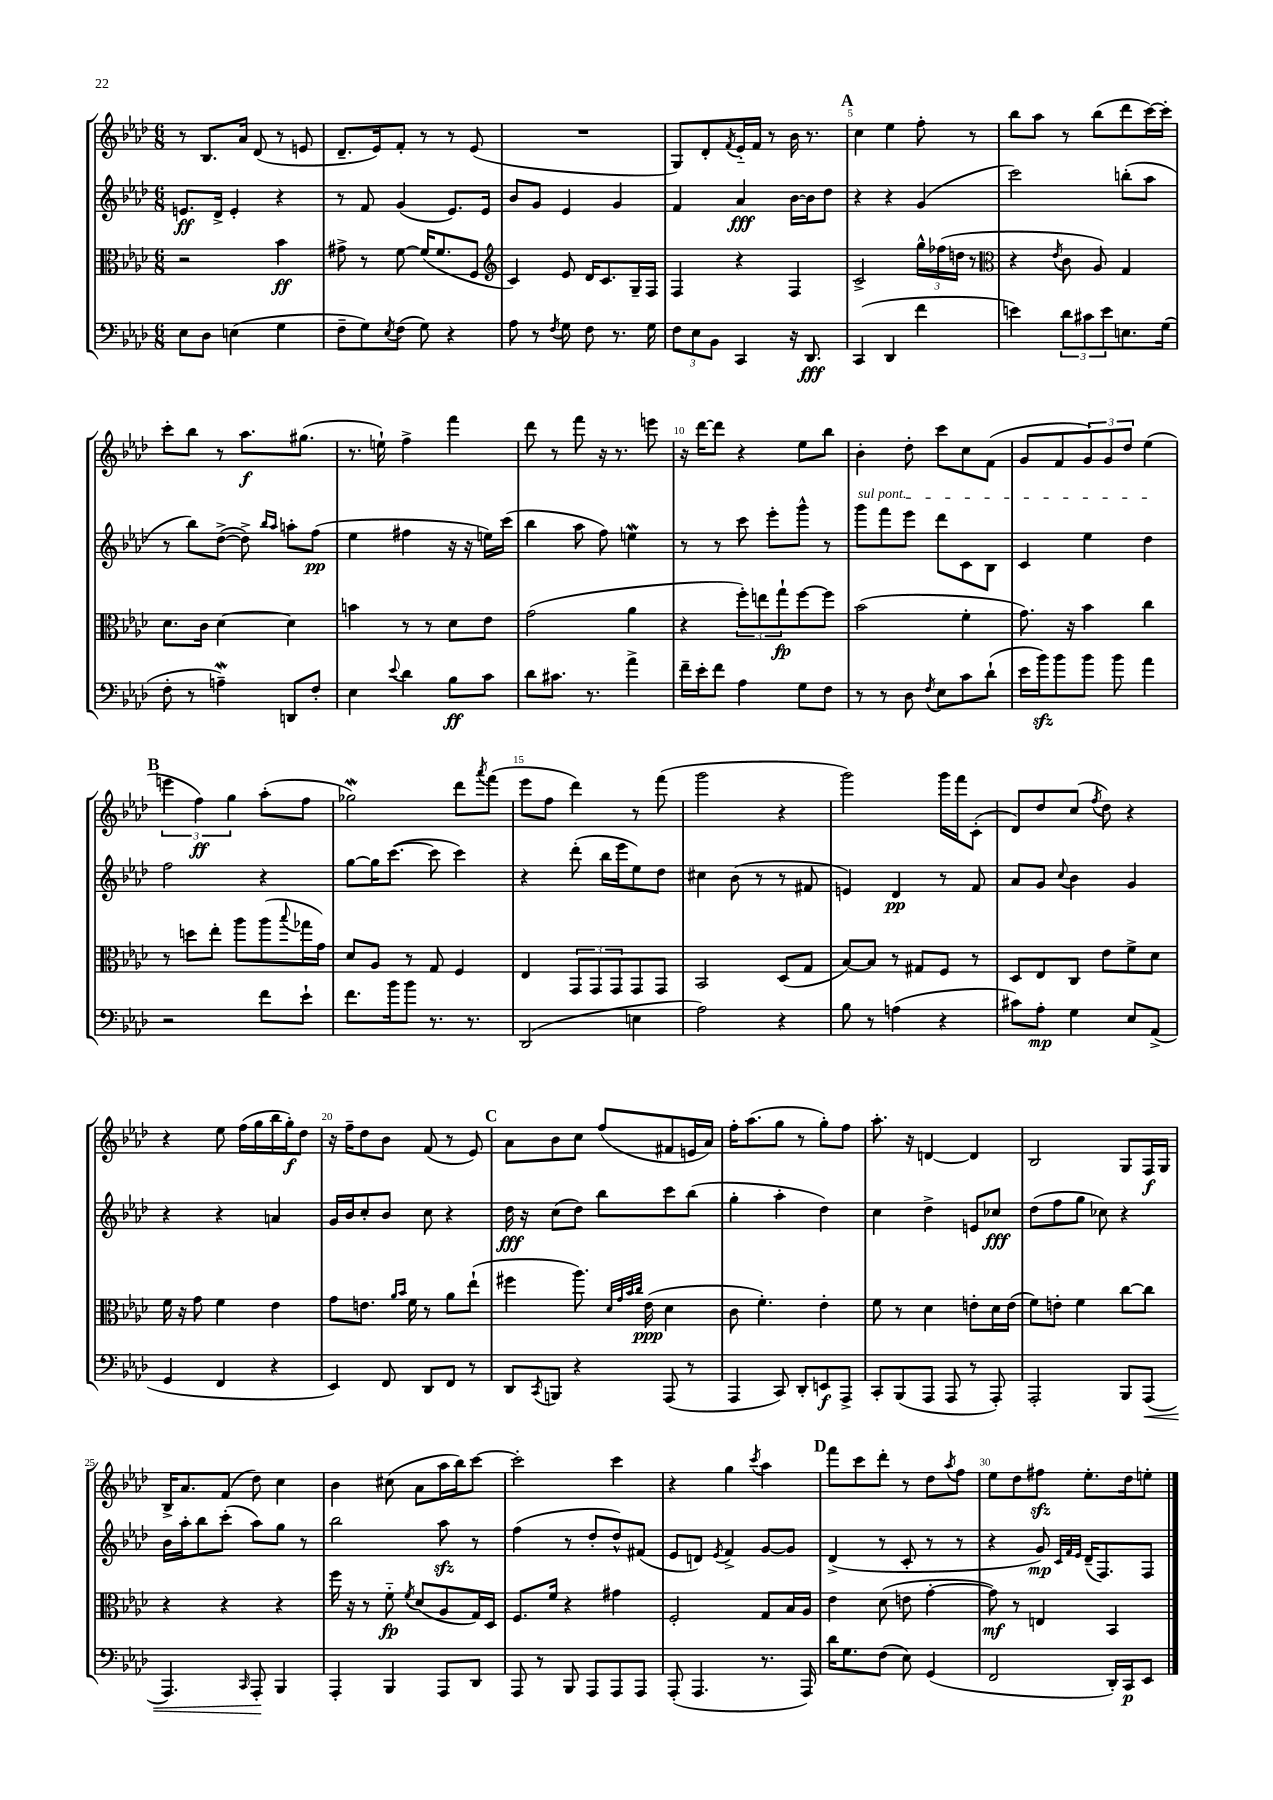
<<
\new StaffGroup <<
\new Staff = "s0" {
    \clef treble \key aes \major \numericTimeSignature \time 6/8
    r8 bes8. aes'16 des'8( r8 e'8 |
    des'8.-- ees'16) f'8-. r8 r8 ees'8( |
    R2. |
    g8) des'8-. \acciaccatura { f'8 } ees'16-_ f'16 r8 bes'16 r8. |
    \mark \markup { \bold "A" } c''4 ees''4 f''8-. r8 |
    bes''8 aes''8 r8 bes''8( des'''8 c'''16~) c'''16-. |
    c'''8-. bes''8 r8 aes''8.\f gis''8.( |
    r8. e''16-!) f''4-> f'''4 |
    des'''8 r8 f'''8 r16 r8. e'''8 |
    r16 des'''16~ des'''8 r4 ees''8 bes''8 |
    bes'4-. des''8-. c'''8 c''8 f'8( |
    g'8 f'8 \tuplet 3/2 { g'8) g'8 des''8 } ees''4( |
    \mark \markup { \bold "B" } \tuplet 3/2 { e'''4 f''4\ff) g''4 } aes''8-.( f''8 |
    ges''2\mordent) des'''8 \acciaccatura { aes'''8 } f'''8( |
    ees'''8 f''8 des'''4) r8 f'''8( |
    g'''2 r4 |
    g'''2) g'''16 f'''16 c'8-.( |
    des'8) des''8 c''8( \acciaccatura { f''8 } des''8) r4 |
    r4 ees''8 f''16( g''16 bes''16 g''16-.\f) des''8 |
    r16 f''16-- des''8 bes'8 f'8( r8 ees'8) |
    \mark \markup { \bold "C" } aes'8 bes'8 c''8 f''8( fis'8 e'16 aes'16) |
    f''16-. aes''8.( g''8 r8 g''8-.) f''8 |
    aes''8.-. r16 d'4~ d'4 |
    bes2 g8 f16\f g16 |
    bes16-> aes'8. f'8( des''8) c''4 |
    bes'4 cis''8( aes'8 aes''16 bes''16) c'''8~ |
    c'''2-. c'''4 |
    r4 g''4 \acciaccatura { c'''8 } aes''4 |
    \mark \markup { \bold "D" } f'''8 c'''8 des'''8-. r8 des''8 \acciaccatura { aes''8 } f''8 |
    ees''8 des''8 fis''8\sfz ees''8.-. des''16 e''8-. \bar "|." |
}
\new Staff = "s1" {
    \clef treble \key aes \major \numericTimeSignature \time 6/8
    e'8.\ff des'16-> e'4-. r4 |
    r8 f'8 g'4( ees'8.) ees'16 |
    bes'8 g'8 ees'4 g'4 |
    f'4 aes'4\fff bes'16~ bes'16 des''8 |
    \mark \markup { \bold "A" } r4 r4 g'4( |
    c'''2) b''8-.( aes''8 |
    r8 bes''8) des''8~->( des''8->) \grace { bes''16 aes''16 } a''8-. f''8\pp( |
    ees''4 fis''4 r16 r16 e''16) c'''16( |
    bes''4 aes''8 f''8) e''4\mordent |
    r8 r8 c'''8 ees'''8-. g'''8-^ r8 |
    \once \override TextSpanner.bound-details.left.text = \markup { \italic "sul pont." } g'''8\startTextSpan f'''8 ees'''8 des'''8 c'8 bes8 |
    c'4 ees''4 des''4\stopTextSpan |
    \mark \markup { \bold "B" } f''2 r4 |
    g''8~ g''16 c'''8.~( c'''8 c'''4) |
    r4 des'''8-.( bes''16 ees'''16 ees''8) des''8 |
    cis''4 bes'8( r8 r8 fis'8 |
    e'4) des'4\pp r8 f'8 |
    aes'8 g'8 \appoggiatura { c''8 } bes'4 g'4 |
    r4 r4 a'4 |
    g'16 bes'16 c''8-. bes'8 c''8 r4 |
    \mark \markup { \bold "C" } des''16\fff r16 c''8( des''8) bes''8 c'''8 bes''8( |
    g''4-. aes''4-. des''4) |
    c''4 des''4-> e'8 ces''8\fff |
    des''8( f''8 g''8 ces''8) r4 |
    bes'16 aes''16-. bes''8 c'''8-.( aes''8) g''8 r8 |
    bes''2 aes''8\sfz r8 |
    f''4( r8 des''8-. des''8-^) fis'8( |
    ees'8 d'8) \acciaccatura { ees'8 } f'4-> g'8~ g'8 |
    \mark \markup { \bold "D" } des'4->( r8 c'8-. r8 r8 |
    r4 g'8\mp) \grace { c'32 f'32 ees'32 } des'16--( f8.) f8 \bar "|." |
}
\new Staff = "s2" {
    \clef alto \key aes \major \numericTimeSignature \time 6/8
    r2 bes'4\ff |
    gis'8-> r8 f'8~ f'16( f'8. f8 |
    \clef treble c'4) ees'8 des'16 c'8. g16-- f16 |
    f4 r4 f4 |
    \mark \markup { \bold "A" } c'2-> \tuplet 3/2 { g''16-^ fes''16( d''16 } r8 |
    \clef alto r4 \acciaccatura { ees'8 } c'8 aes8) g4 |
    des'8. c'16 des'4~ des'4 |
    b'4 r8 r8 des'8 ees'8 |
    g'2( aes'4 |
    r4 \tuplet 3/2 { f''8-.) e''8 g''8-!\fp } f''8~ f''8 |
    bes'2( f'4-. |
    g'8.) r16 bes'4 c''4 |
    \mark \markup { \bold "B" } r8 d''8 ees''8-. aes''8 aes''8( \appoggiatura { bes''8 } ges''16 g'16) |
    des'8 aes8 r8 g8 f4 |
    ees4 \tuplet 3/2 { g,8 g,8 g,8 } g,8 g,8 |
    bes,2 des8( g8 |
    bes8~) bes8 r8 gis8 f8 r8 |
    des8 ees8 c8 ees'8 f'8-> des'8 |
    f'16 r16 g'8 f'4 ees'4 |
    g'8 e'8. \grace { aes'16 bes'16 } f'16 r8 aes'8 ees''8-!( |
    \mark \markup { \bold "C" } fis''4 aes''8.) \grace { des'32 g'32 bes'32 c''32 } ees'16\ppp( des'4 |
    c'8 f'4.-.) ees'4-. |
    f'8 r8 des'4 e'8-. des'16 e'16( |
    f'8) e'8-. f'4 c''8~ c''8 |
    r4 r4 r4 |
    f''16 r16 r8 f'8-_\fp \acciaccatura { f'8 } des'8( aes8 g16) des16 |
    f8. f'16 r4 gis'4 |
    f2-. g8 bes16 aes16 |
    \mark \markup { \bold "D" } ees'4 des'8( e'8 g'4~-. |
    g'8\mf) r8 e4 bes,4 \bar "|." |
}
\new Staff = "s3" {
    \clef bass \key aes \major \numericTimeSignature \time 6/8
    ees8 des8 e4( g4 |
    f8-- g8) \acciaccatura { ees8 } f8( g8) r4 |
    aes8 r8 \acciaccatura { f8 } g8 f8 r8. g16 |
    \tuplet 3/2 { f8 ees8 bes,8 } c,4 r16 des,8.\fff |
    \mark \markup { \bold "A" } c,4( des,4 f'4 |
    e'4) \tuplet 3/2 { des'8 cis'8 e'8 } e8. g16( |
    f8-. r8 a4--\mordent) d,8 f8-. |
    ees4 \appoggiatura { ees'8 } des'4 bes8\ff c'8 |
    des'8 cis'8. r8. aes'4-> |
    f'16-- ees'16-. f'8 aes4 g8 f8 |
    r8 r8 des8 \acciaccatura { f8 } ees8 c'8 des'8-!( |
    ees'16 bes'16\sfz) bes'8 bes'8 bes'8 aes'4 |
    \mark \markup { \bold "B" } r2 f'8 ees'8-! |
    f'8. bes'16 bes'8 r8. r8. |
    des,2( e4 |
    aes2) r4 |
    bes8 r8 a4( r4 |
    cis'8) aes8-.\mp g4 ees8 aes,8->( |
    g,4 f,4 r4 |
    ees,4) f,8 des,8 f,8 r8 |
    \mark \markup { \bold "C" } des,8 \acciaccatura { c,8 } b,,8 r4 aes,,8( r8 |
    aes,,4 c,8) des,8-. e,8\f aes,,8-> |
    c,8-. bes,,8( aes,,8 aes,,8 r8 aes,,8-.) |
    aes,,2-. bes,,8 aes,,8\<( |
    aes,,4.) \grace { c,16 } aes,,8-.\! bes,,4 |
    aes,,4-. bes,,4 aes,,8 des,8 |
    aes,,8 r8 bes,,8 aes,,8 aes,,8 aes,,8 |
    aes,,8-.( aes,,4. r8. aes,,16) |
    \mark \markup { \bold "D" } des'16 g8. f8( ees8) g,4( |
    f,2 des,16-.) c,16\p ees,8 \bar "|." |
}
>>
>>
\layout { \context { \Score \override BarNumber.break-visibility = ##(#f #t #t) barNumberVisibility = #(every-nth-bar-number-visible 5) } }
